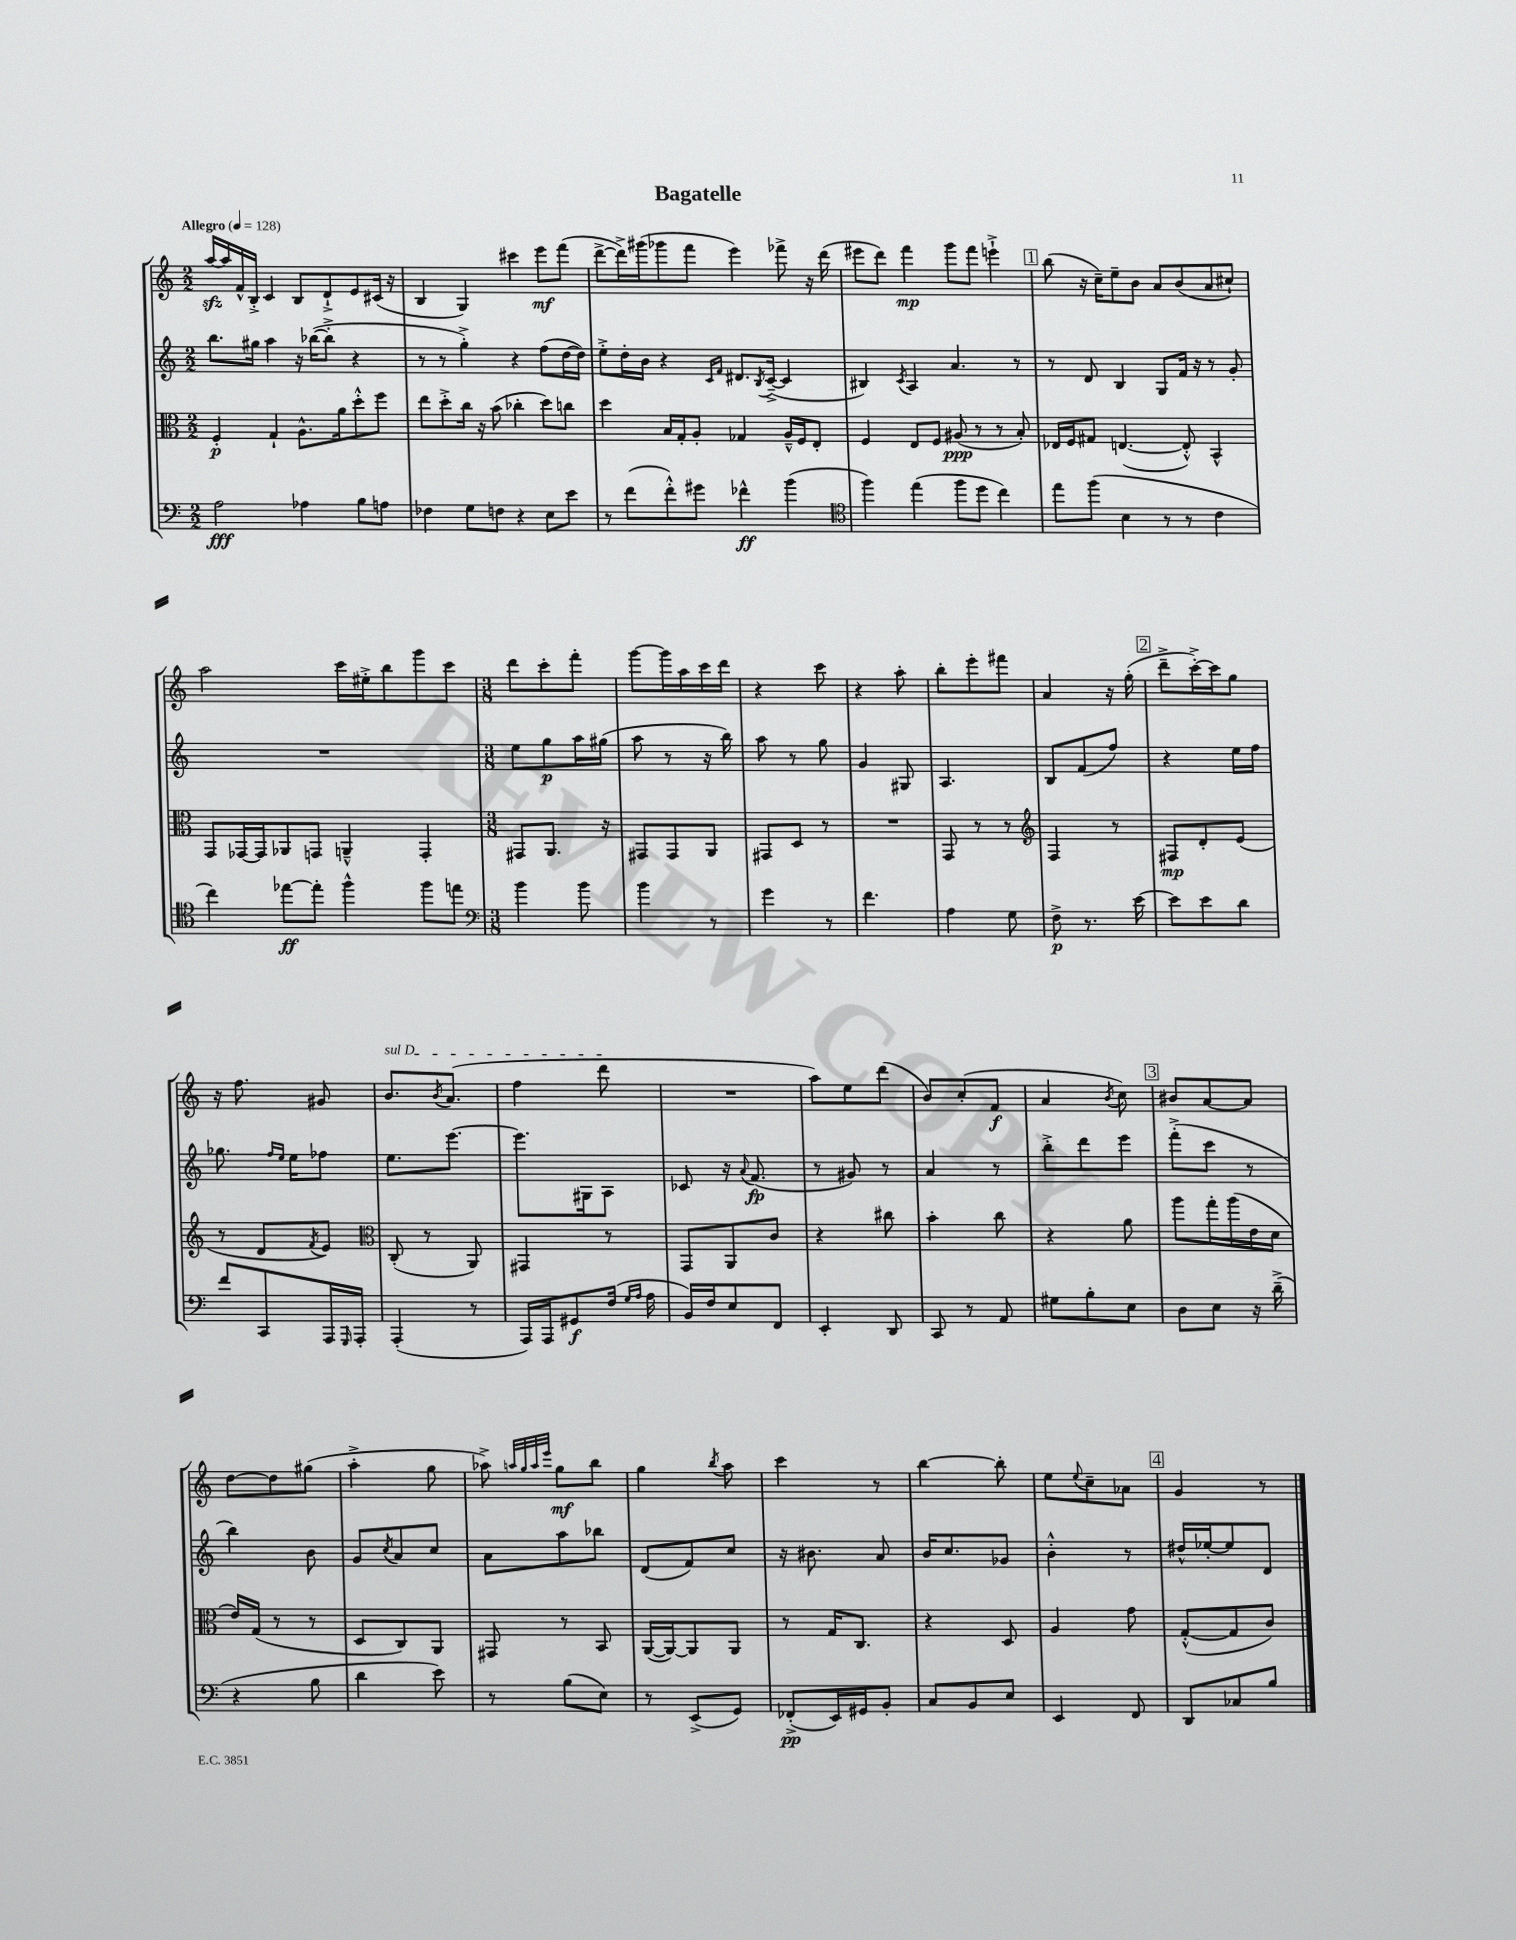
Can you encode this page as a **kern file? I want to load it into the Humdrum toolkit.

**kern	**kern	**kern	**kern
*staff4	*staff3	*staff2	*staff1
*clefF4	*clefC3	*clefG2	*clefG2
*k[]	*k[]	*k[]	*k[]
*M2/2	*M2/2	*M2/2	*M2/2
*MM128	*MM128	*MM128	*MM128
2A	4F'	8.bb	[16aa
.	.	.	16aa]
.	.	.	16f^^
.	.	16gg#	16B'^
.	4G`	4aa	4c
4A-	8.A^^	16r	8B
.	.	([16bb-	.
.	.	8bb-'^]	8d`^
.	16a	.	.
8B	8dd'^^	4r	8e
8A	8ff	.	(16c#
.	.	.	16r
=	=	=	=
4F-	8ee	8r	4B
.	8dd'^	8r	.
8G	16cc	4gg'^)	4G)
.	16r	.	.
8F	(8b	.	.
4r	4cc-'	4r	4ccc#
8E	8dd)	(8ff	8eee
8e	8cc	[16dd	(8fff
.	.	16dd])	.
=	=	=	=
8r	4dd	8ee'^	[8ddd^
(8f	.	16dd'	16ddd^])
.	.	16b	(16ggg#
8f'^^)	16B	4r	8ggg-
.	16G'	.	.
8g#	8A'	.	8fff
.	.	16qqc	.
.	.	16qqf	.
4f-^^	4G-	8.d#	4eee)
.	.	8qB	.
.	.	([16c~^	.
(4b	16A~^^	4c]	8fff-^
.	16F	.	.
.	8E'	.	16r
.	.	.	(16ddd
=	=	=	=
*clefC4	*	*	*
4ff)	4F	4B#)	8eee#
.	.	.	8ddd)
.	.	8qc	.
(4ee	8E	4A	4fff
.	8F	.	.
8ff	(8A#	4.a	8ggg
8dd	8r	.	8fff
4cc)	8r	.	4eee`^
.	8B')	8r	.
=	=	=	=
8ee	16E-	8r	(8bb
.	16F	.	.
(8ff	8G#	8d	16r
.	.	.	16cc~)
4B	([4.E	4B	8ee~
.	.	.	8b
8r	.	8G	8a
8r	8E'^^])	16f	(8b
.	.	16r	.
4c	4BB^^	8r	8a
.	.	8g'	8cc#`)
=	=	=	=
4cc)	8GG	1r	2aa
.	[16GG-	.	.
.	16GG-]	.	.
[8ee-	8AA-	.	.
8ee-']	8GG	.	.
4ff^^	4AA~^^	.	16ccc
.	.	.	16ee#'^
.	.	.	8bb
8ff	4GG'	.	8ggg
8ee	.	.	8ccc
=	=	=	=
*clefF4	*	*	*
*M3/8	*M3/8	*M3/8	*M3/8
4b	8GG#	8ee	8ddd
.	8.AA	8gg	8ccc'
8b	.	16aa	8fff'
.	16r	(16gg#	.
=	=	=	=
4b	8GG#	8aa	[8ggg
.	8GG#	8r	16ggg]
.	.	.	16aa
8r	8AA	16r	16ccc
.	.	16bb)	16ddd
=	=	=	=
4g	8GG#	8aa	4r
.	8D	8r	.
8r	8r	8gg	8ccc
=	=	=	=
4.f	4.r	4g	4r
.	.	8G#	8aa'
=	=	=	=
4A	8GG	4.A	8bb'
.	8r	.	8eee'
8G	8r	.	8fff#
=	=	=	=
*	*clefG2	*	*
8F^	4F	8B	4a
8.r	.	(8f	.
.	8r	8ff)	16r
[16e	.	.	(16gg'
=	=	=	=
8e]	8F#	4r	8ddd~^
8e	8d'	.	[16ccc'^)
.	.	.	16ccc]
8d	(8e	16ee	8gg
.	.	16ff	.
=	=	=	=
8f	8r	8.gg-	16r
.	.	.	8.ff
8CC	8d	.	.
.	.	16qqff	.
.	.	16qqee	.
.	.	16ee	.
.	8qf	.	.
16AAA	8e)	8ff-	8g#
16qqGGG	.	.	.
16AAA'	.	.	.
=	=	=	=
*	*clefC3	*	*
(4AAA'	(8C'	8.ee	8.b
.	8r	.	.
.	.	.	8qb
.	.	[8.eee	(8.a
8r	8AA)	.	.
=	=	=	=
16AAA)	4GG#	8.eee]	4ff
16AAA	.	.	.
8GG#	.	.	.
.	.	16G#	.
(16F	8r	8A	8ddd
16qqG	.	.	.
16qqA	.	.	.
16A	.	.	.
=	=	=	=
16BB)	8GG	8c-	4.r
16F	.	.	.
8E	8AA	16r	.
.	.	8qqa	.
.	.	(8.f	.
8FF	8c	.	.
=	=	=	=
4EE'	4r	8r	8aa)
.	.	8g#)	8ee
8DD	8cc#	8r	(8ddd
=	=	=	=
8CC	4b'	4a	8b)
8r	.	.	(8cc'
8AA	8cc	8r	8f
=	=	=	=
8G#	4r	8bb'^	4a
8B'	.	8ddd	.
.	.	.	8qb
8E	8a	8eee	8cc)
=	=	=	=
8D	8aa	(8fff'^	8b#
8E	16gg'	8ccc	[8a
.	(16aa	.	.
16r	16e	8r	8a]
(16d~^	16d	.	.
=	=	=	=
4r	16e)	4bb)	[8dd
.	(16G	.	.
.	8r	.	8dd]
8B	8r	8b	(8gg#
=	=	=	=
4d	8D	8g	4aa'^
.	.	8qcc	.
.	8C)	8a	.
8e)	8AA	8cc	8gg
=	=	=	=
8r	8GG#	8a	8aa-^)
.	.	.	32qqaa
.	.	.	32qqgg
.	.	.	32qqaa
.	.	.	32qqeee
(8B	8r	8aa	8gg
8E)	8BB	8bb-	8bb
=	=	=	=
8r	([16AA	(8d	4gg
.	16AA_)	.	.
(8EE^	8AA]	8f)	.
.	.	.	8qbb
8GG)	8AA	8cc	8aa
=	=	=	=
(8FF-'^	8r	16r	4ccc
.	.	8.b#	.
16EE)	16G	.	.
16GG#	8.C	.	.
8BB'	.	8a	8r
=	=	=	=
8C	4r	16b	[4bb
.	.	8.cc	.
8BB	.	.	.
8E	8D	8g-	8bb']
=	=	=	=
4EE	4A	4b'^^	8ee
.	.	.	8qqee
.	.	.	8cc~
8FF	8g	8r	8a-
=	=	=	=
8DD	([8G'^^	16dd#^^	4g
.	.	[16ee-'	.
8C-	8G]	8ee-]	.
8B	8c)	8d	8r
==	==	==	==
*-	*-	*-	*-
